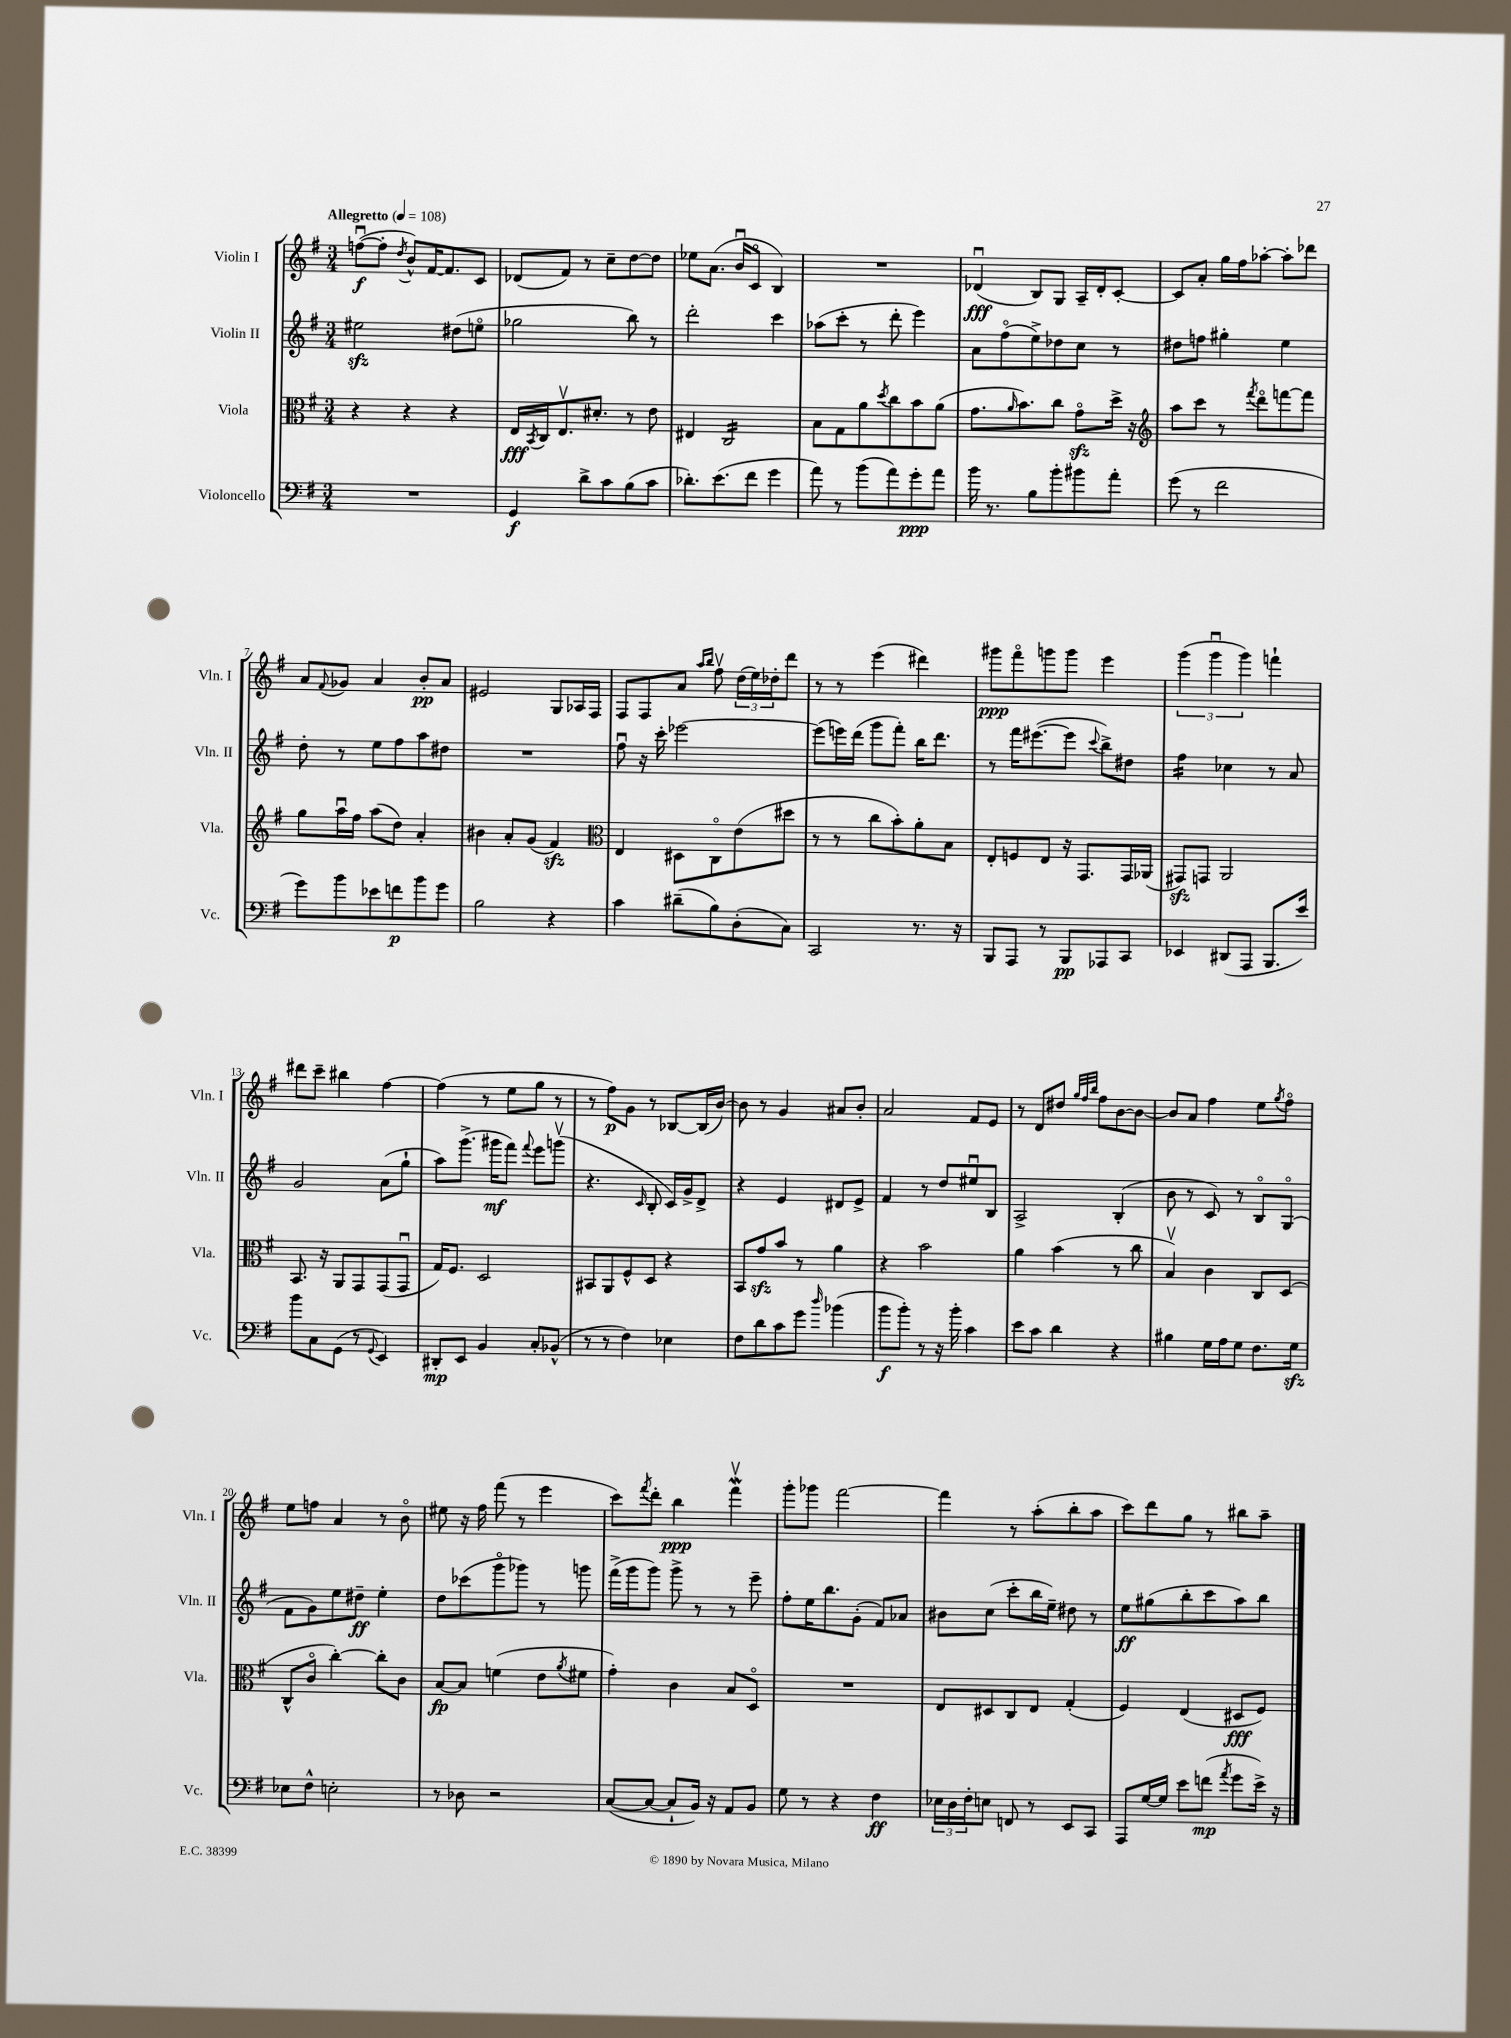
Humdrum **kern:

**kern	**dynam	**kern	**dynam	**kern	**dynam	**kern	**dynam
*part4	*part4	*part3	*part3	*part2	*part2	*part1	*part1
*staff4	*staff4	*staff3	*staff3	*staff2	*staff2	*staff1	*staff1
*I"Violoncello	*	*I"Viola	*	*I"Violin II	*	*I"Violin I	*
*I'Vc.	*	*I'Vla.	*	*I'Vln. II	*	*I'Vln. I	*
*clefF4	*	*clefC3	*	*clefG2	*	*clefG2	*
*k[f#]	*	*k[f#]	*	*k[f#]	*	*k[f#]	*
*M3/4	*	*M3/4	*	*M3/4	*	*M3/4	*
*MM108	*	*MM108	*	*MM108	*	*MM108	*
=1	=1	=1	=1	=1	=1	=1	=1
!	!	!	!	!	!	!LO:TX:a:B:t=Allegretto	!
2.r	.	4r	.	2ee#Xzz\	.	([8ffnu\L	f
.	.	.	.	.	.	8ff'\J]	.
.	.	.	.	.	.	8qdd/	.
.	.	4r	.	.	.	8b^^/L)	.
.	.	.	.	.	.	[16f#/K	.
.	.	.	.	.	.	8.f#/]	.
.	.	4r	.	(8dd#X\L	.	.	.
.	.	.	.	8een\J	.	8c/J	.
=2	=2	=2	=2	=2	=2	=2	=2
4GG/	f	16E/LL	fff	2gg-X\	.	(8d-X/L	.
.	.	8qBB/	.	.	.	.	.
.	.	16C/J	.	.	.	.	.
.	.	8.Ev/	.	.	.	8f#/J)	.
8d^\L	.	.	.	.	.	8r	.
.	.	8.d#X'/J	.	.	.	.	.
8c\	.	.	.	.	.	8cc~\L	.
(8B\	.	8r	.	8bb\)	.	[8dd\	.
8c\J	.	8e\	.	8r	.	8dd\J]	.
=3	=3	=3	=3	=3	=3	=3	=3
8.d-X'\L)	.	4E#X/	.	2ddd'\	.	8ee-X\L	.
.	.	.	.	.	.	(8.a\J	.
(8.e\	.	.	.	.	.	.	.
*	*	*tremolo	*	*	*	*	*
.	.	16C/LL	.	.	.	.	.
.	.	16C/	.	.	.	16bu/KL	.
8f#\J	.	16C/	.	.	.	8c/J	.
.	.	16C/	.	.	.	.	.
4g\	.	16C/	.	4ccc\	.	4B/)	.
.	.	16C/	.	.	.	.	.
.	.	16C/	.	.	.	.	.
.	.	16C/JJ	.	.	.	.	.
*	*	*Xtremolo	*	*	*	*	*
=4	=4	=4	=4	=4	=4	=4	=4
8a\)	.	8B\L	.	(8aa-X\L	.	2.r	.
8r	.	8G\	.	8ccc'\J	.	.	.
(8b\L	.	8a\	.	8r	.	.	.
.	.	8qdd/	.	.	.	.	.
8a\)	.	8cc\	.	8ddd'\	.	.	.
8g'\	ppp	8b\	.	4eee\)	.	.	.
8a\J	.	(8a\J	.	.	.	.	.
=5	=5	=5	=5	=5	=5	=5	=5
16b\	.	8.g\L	.	8a\L	.	(4d-Xu/	fff
8.r	.	.	.	.	.	.	.
.	.	.	.	(8ff#\	.	.	.
.	.	16qqa/	.	.	.	.	.
.	.	8.b\)	.	.	.	.	.
8B\L	.	.	.	8ee^\)	.	8B/L)	.
8b'\	.	8cc\J	.	8dd-X\	.	8G/J	.
8b#X\	.	8gzz\L	.	8cc\J	.	16A~/LL	.
.	.	.	.	.	.	16d-'/J	.
8a'\J	.	16dd^\Jk	.	8r	.	[8c'/J	.
.	.	16r	.	.	.	.	.
=6	=6	=6	=6	=6	=6	=6	=6
*	*	*clefG2	*	*	*	*	*
(8g\	.	8aa\L	.	8dd#X\L	.	8c/L]	.
8r	.	8ccc\J	.	8ffn\J	.	8a'/J	.
2f#\	.	8r	.	4gg#X'\	.	16gg\LL	.
.	.	.	.	.	.	16ff#\J	.
.	.	8qfff#/	.	.	.	.	.
.	.	8ddd\L	.	.	.	[8aa-X'\J	.
.	.	[8fffn\	.	4ee\	.	8aa-'\L]	.
.	.	8fff\J]	.	.	.	8ddd-X\J	.
!!LO:LB:g=z
=7	=7	=7	=7	=7	=7	=7	=7
8g\L)	.	8gg\L	.	8dd'\	.	8a/L	.
.	.	.	.	.	.	8qqf#/	.
8b\	.	16aau\L	.	8r	.	8g-X/J	.
.	.	16ff#\JJ	.	.	.	.	.
8e-X\	.	(8aa\L	.	8ee\L	.	4a/	.
8fn\	p	8dd\J)	.	8ff#\	.	.	.
8b\	.	4a'/	.	8aa\	.	8b'/L	pp
8g\J	.	.	.	8dd#X\J	.	8a/J	.
=8	=8	=8	=8	=8	=8	=8	=8
2B\	.	4b#X\	.	2.r	.	2e#X/	.
.	.	8a'/L	.	.	.	.	.
.	.	(8g/J	.	.	.	.	.
4r	.	4f#zz/)	.	.	.	8G/L	.
.	.	.	.	.	.	16A-X/L	.
.	.	.	.	.	.	16F#/JJ	.
=9	=9	=9	=9	=9	=9	=9	=9
*	*	*clefC3	*	*	*	*	*
4c\	.	4E/	.	8ff#u\	.	8F#/L	.
.	.	.	.	16r	.	8F#/	.
.	.	.	.	16ccc'\	.	.	.
(8d#X~\L	.	8D#X\L	.	[2eee-X\	.	8a/J	.
.	.	.	.	.	.	16qqaa/LL	.
.	.	.	.	.	.	16qqbb/JJ	.
8B\)	.	8C\	.	.	.	8ff#v\	.
(8D'\	.	(8e\	.	.	.	(24dd\LL	.
.	.	.	.	.	.	24ee\)	.
.	.	.	.	.	.	24dd-X'\J	.
8C\J)	.	8dd#X\J	.	.	.	8ddd\J	.
=10	=10	=10	=10	=10	=10	=10	=10
2CC/	.	8r	.	(8eee-\L]	.	8r	.
.	.	8r	.	16eeen\L)	.	8r	.
.	.	.	.	(16ddd\JJ	.	.	.
.	.	8cc\L	.	8ggg\L	.	(4eee\	.
.	.	8b'\)	.	8fff#'\J)	.	.	.
8.r	.	8a'\	.	16bb\KL	.	4ddd#X\)	.
.	.	.	.	8.ddd\J	.	.	.
.	.	8B\J	.	.	.	.	.
16r	.	.	.	.	.	.	.
=11	=11	=11	=11	=11	=11	=11	=11
8BBB/L	.	8E'/L	.	8r	.	8ggg#X\L	ppp
8AAA/J	.	8Fn/	.	16fff#\KL	.	8fff#\	.
.	.	.	.	([8.eee#X\	.	.	.
8r	.	8E/J	.	.	.	8gggn\	.
8BBB/L	pp	16r	.	8eee#\J]	.	8ggg\J	.
.	.	8.GG/L	.	.	.	.	.
.	.	.	.	8qqccc/	.	.	.
8AAA-X/	.	.	.	8bb^\L)	.	4eee\	.
8CC/J	.	16GG/L	.	8dd#X\J	.	.	.
.	.	(16AA-X/JJ	.	.	.	.	.
=12	=12	=12	=12	=12	=12	=12	=12
*	*	*	*	*tremolo	*	*	*
4EE-X/	.	8GG#Xzz/L)	.	16ff#\LL	.	(6ggg\	.
.	.	.	.	16ff#\	.	.	.
.	.	8GGn/J	.	16ff#\	.	.	.
.	.	.	.	.	.	6gggu\	.
.	.	.	.	16ff#\JJ	.	.	.
*	*	*	*	*Xtremolo	*	*	*
(8DD#X/L	.	2AA/	.	4cc-X\	.	.	.
.	.	.	.	.	.	6ggg\)	.
8AAA/J	.	.	.	.	.	.	.
8.BBB/L	.	.	.	8r	.	4fffn`\	.
.	.	.	.	8a/	.	.	.
16e/Jk)	.	.	.	.	.	.	.
!!LO:LB:g=z
=13	=13	=13	=13	=13	=13	=13	=13
8b\L	.	8.BB/	.	2g/	.	8ddd#X\L	.
8C\	.	.	.	.	.	8ccc~\J	.
.	.	16r	.	.	.	.	.
(8GG\J	.	8AA/L	.	.	.	4bb#X\	.
8r	.	8GG/	.	.	.	.	.
8qqGG/	.	.	.	.	.	.	.
4EE/)	.	(8GG/	.	(8a\L	.	[4ff#\	.
.	.	8GGu/J	.	8gg`\J	.	.	.
=14	=14	=14	=14	=14	=14	=14	=14
8DD#X'/L	mp	16G/KL)	.	8aa\L)	.	(4ff#\]	.
.	.	8.F#/J	.	.	.	.	.
8EE/J	.	.	.	(8.ggg^\J	.	.	.
4BB/	.	2D/	.	.	.	8r	.
.	.	.	.	16ggg#X\KL	mf	.	.
.	.	.	.	8fff#\J)	.	8ee\L	.
.	.	.	.	8qqfff#/	.	.	.
8C'/L	.	.	.	8eee\L	.	8gg\J	.
(8BB-X^^/J	.	.	.	(8gggnv\J	.	8r	.
=15	=15	=15	=15	=15	=15	=15	=15
8r	.	8BB#X/L	.	4.r	.	8r	.
8r	.	8AA/	.	.	.	8ff#\L)	p
4F#\)	.	8F#^^/	.	.	.	8g\J	.
.	.	.	.	16qqc/	.	.	.
.	.	8D/J	.	8B'/	.	8r	.
4E-X\	.	4r	.	16c/LL)	.	[8B-X/L	.
.	.	.	.	16g^/J	.	.	.
.	.	.	.	8d^/J	.	(16B-/L]	.
.	.	.	.	.	.	[16b/JJ)	.
=16	=16	=16	=16	=16	=16	=16	=16
8F#\L	.	8BB/L	.	4r	.	8b\]	.
8d\	.	8gzz/	.	.	.	8r	.
8c\	.	8b/J	.	4e/	.	4g/	.
8g\J	.	8r	.	.	.	.	.
16qqdd/	.	.	.	.	.	.	.
(4b-X\	.	4a\	.	8d#X/L	.	8a#X/L	.
.	.	.	.	8e^/J	.	8b'/J	.
=17	=17	=17	=17	=17	=17	=17	=17
8b\L	f	4r	.	4f#/	.	2a/	.
8b'\J)	.	.	.	.	.	.	.
8r	.	2b\	.	8r	.	.	.
16r	.	.	.	8dd/L	.	.	.
16b'\	.	.	.	.	.	.	.
4c\	.	.	.	8ee#Xu/	.	8f#/L	.
.	.	.	.	8B/J	.	8e/J	.
=18	=18	=18	=18	=18	=18	=18	=18
8e\L	.	4a\	.	2A^/	.	8r	.
8c\J	.	.	.	.	.	8d/L	.
4d\	.	(4b\	.	.	.	8dd#X/J	.
.	.	.	.	.	.	32qqgg/LLL	.
.	.	.	.	.	.	32qqff#/	.
.	.	.	.	.	.	32qqbb/JJJ	.
.	.	.	.	.	.	8ff#\L	.
4r	.	8r	.	(4B'/	.	[8b\	.
.	.	8cc\	.	.	.	8b\J_	.
=19	=19	=19	=19	=19	=19	=19	=19
4B#X\	.	4Bv/)	.	8b\	.	8b/L]	.
.	.	.	.	8r	.	8a/J	.
16G\LL	.	4c\	.	8c/)	.	4ff#\	.
16A\J	.	.	.	.	.	.	.
8G\J	.	.	.	8r	.	.	.
8.F#\L	.	8C/L	.	8B/L	.	8ee\L	.
.	.	.	.	.	.	8qgg/	.
.	.	(8D/J	.	(8G/J	.	8ff#\J	.
16Gzz\Jk	.	.	.	.	.	.	.
!!LO:LB:g=z
=20	=20	=20	=20	=20	=20	=20	=20
8E-X\L	.	8C^^/L	.	8f#\L	.	8ee\L	.
8F#^^\J	.	8c/J	.	8g\)	.	8ffn\J	.
2En'\	.	[4cc'\)	.	8ee\	.	4a/	.
.	.	.	.	8dd#X~\J	ff	.	.
.	.	8cc'\L]	.	4ee'\	.	8r	.
.	.	8c\J	.	.	.	8b\	.
=21	=21	=21	=21	=21	=21	=21	=21
8r	.	[8B/L	fp	8dd\L	.	8ee#X\	.
8D-X\	.	8B/J]	.	(8ccc-X\	.	16r	.
.	.	.	.	.	.	16ff#\	.
2r	.	(4fn\	.	8ggg\	.	(8fff#\	.
.	.	.	.	8ggg-X\J)	.	8r	.
.	.	8e\L	.	8r	.	4eee\	.
.	.	8qa/	.	.	.	.	.
.	.	8f#X\J	.	8gggn\	.	.	.
=22	=22	=22	=22	=22	=22	=22	=22
([8C/L	.	4g'\)	.	(16fff#^\LL	.	8ccc\L)	.
.	.	.	.	16ggg\J	.	.	.
.	.	.	.	.	.	8qfff#/	.
8C/J_	.	.	.	8ggg\J)	.	8ddd'\J	.
8C`/L]	.	4c\	.	8ggg^\	.	4bb\	ppp
16BB/Jk)	.	.	.	8r	.	.	.
16r	.	.	.	.	.	.	.
8AA/L	.	8B/L	.	8r	.	4fff#Wv\	.
8BB/J	.	8D/J	.	8eee~\	.	.	.
=23	=23	=23	=23	=23	=23	=23	=23
8G\	.	2.r	.	8ff#'\L	.	8ggg'\L	.
8r	.	.	.	16ee\K	.	8ggg-X\J	.
.	.	.	.	8.bb\	.	.	.
4r	.	.	.	.	.	[2fff#\	.
.	.	.	.	(8g'\J	.	.	.
4F#\	ff	.	.	8f#/L)	.	.	.
.	.	.	.	8a-X/J	.	.	.
=24	=24	=24	=24	=24	=24	=24	=24
24E-X\LL	.	8E/L	.	8b#X\L	.	4fff#\]	.
24D\	.	.	.	.	.	.	.
24F#'\J	.	.	.	.	.	.	.
8En\J	.	8D#X/	.	(8cc\J	.	.	.
8FFn/	.	8C/	.	8ccc'\L	.	8r	.
8r	.	8E/J	.	16bb\L	.	(8aa'\L	.
.	.	.	.	16ee~\JJ)	.	.	.
8EE/L	.	(4G'/	.	8dd#X\	.	8bb'\	.
8CC/J	.	.	.	8r	.	8aa\J	.
=25	=25	=25	=25	=25	=25	=25	=25
8AAA/L	.	4F#/)	.	8ee\L	ff	8ccc\L)	.
[16G/L	.	.	.	(8gg#X\	.	8ddd\	.
16G/JJ]	.	.	.	.	.	.	.
8e\L	.	(4E/	.	8bb'\	.	8gg\J	.
(8fn\J	mp	.	.	8ccc\	.	8r	.
8qa/	.	.	.	.	.	.	.
8g\L	.	8D#X/L	fff	8aa\)	.	8bb#X\L	.
16e^\Jk)	.	8F#/J)	.	8bb\J	.	8aa~\J	.
16r	.	.	.	.	.	.	.
==	==	==	==	==	==	==	==
*-	*-	*-	*-	*-	*-	*-	*-
